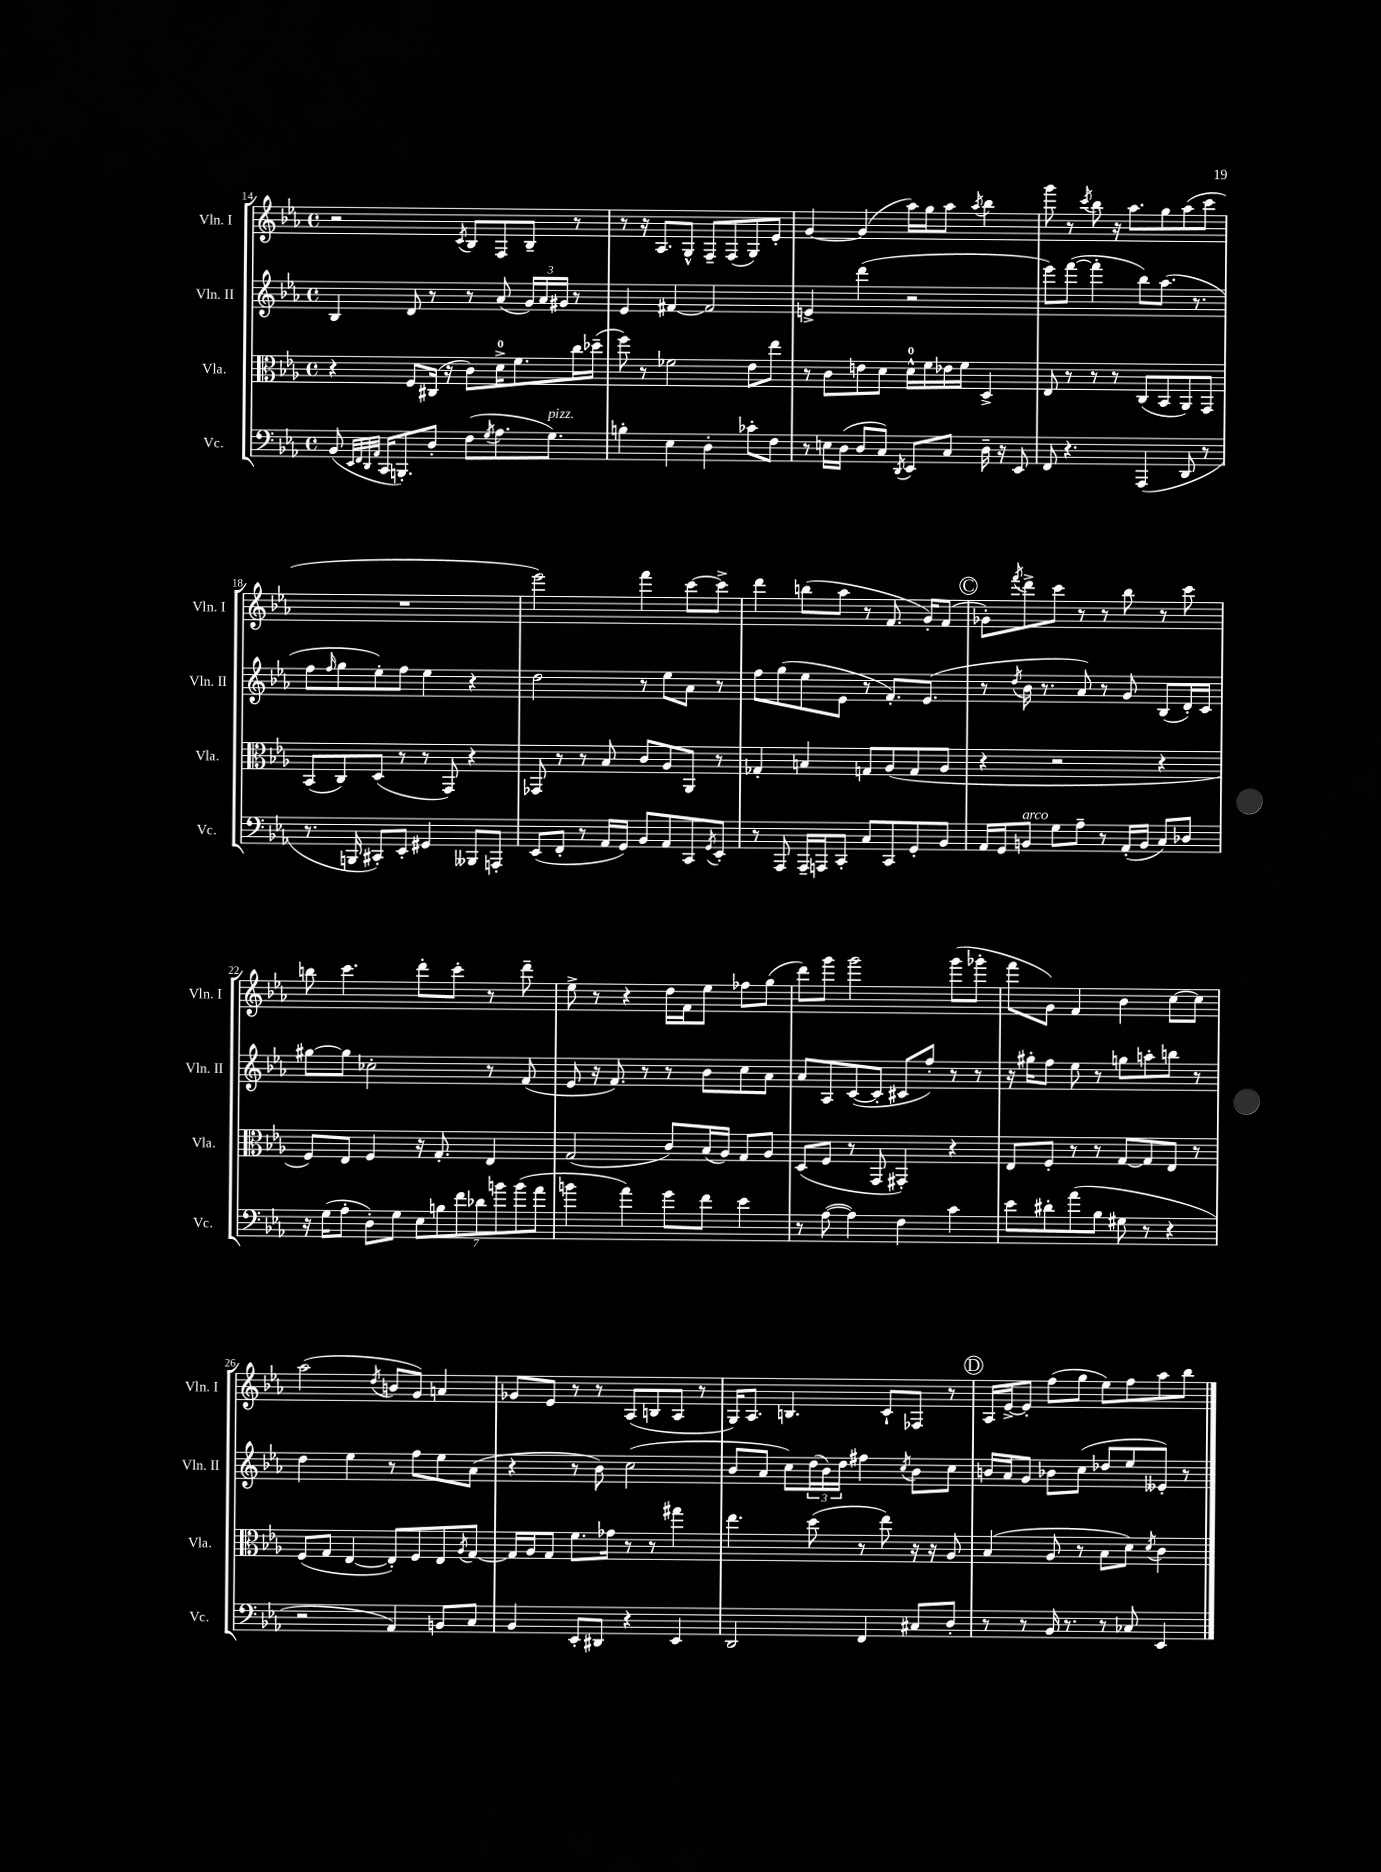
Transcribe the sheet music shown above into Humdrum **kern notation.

**kern	**kern	**kern	**kern
*staff4	*staff3	*staff2	*staff1
*clefF4	*clefC3	*clefG2	*clefG2
*k[b-e-a-]	*k[b-e-a-]	*k[b-e-a-]	*k[b-e-a-]
*M4/4	*M4/4	*M4/4	*M4/4
*met(c)	*met(c)	*met(c)	*met(c)
(8BB-	4r	4B-	2r
32qqEE-	.	.	.
32qqFF	.	.	.
32qqDD	.	.	.
32qqAA-	.	.	.
16CC	.	.	.
8.BBB')	.	.	.
.	8F	8d	.
8D'	(16C#	8r	.
.	16r	.	.
.	.	.	8qc
(8F	8c)	8r	8B-
8qG	.	.	.
8.A-	16d^	(8a-	8F
.	8.f	.	.
.	.	24g)	8B-~
.	.	24a-	.
8.G)	.	.	.
.	.	24g#	.
.	16cc	8r	8r
.	(16dd-~	.	.
=	=	=	=
4B'	8ff)	4e-	8r
.	8r	.	16r
.	.	.	8.A-
4E-	2f-	[4f#	.
.	.	.	8G^^
4D'	.	2f#]	8F~
.	.	.	(8F
8c-'	8e-	.	8G)
8F	8ee-	.	8e-'
=	=	=	=
8r	8r	4e^	[4g
16E	8c	.	.
(16D	.	.	.
8D	8e	(4ddd	(4g]
8C)	8d	.	.
8qDD	.	.	.
8EE-	16d^^	2r	16aa-)
.	16f	.	16gg
8C	16e-	.	8aa-
.	16f	.	.
.	.	.	8qaa-
16D~	4D^	.	4bb-
16r	.	.	.
8EE-	.	.	.
=	=	=	=
8FF	8E-	8eee-)	8ggg
4.r	8r	([8fff	8r
.	.	.	8qccc
.	8r	4fff']	8bb-
.	8r	.	16r
.	.	.	8.aa-
(4AAA-	(8C	8bb-)	.
.	8BB-	(8.aa-	8gg
8DD	8AA-)	.	(8aa-
.	.	8.r	.
8r	8GG	.	8ccc
=	=	=	=
8.r	(8BB-	8ff	1r
.	.	16qqff	.
.	8C)	8gg	.
16BBB	.	.	.
8CC#')	(8D	8ee-')	.
8EE-'	8r	8ff	.
4GG#	8r	4ee-	.
.	8GG)	.	.
8BBB--	4r	4r	.
8AAA'	.	.	.
=	=	=	=
(8EE-	8GG-	2dd	2eee-)
8FF'	8r	.	.
8r	8r	.	.
16AA-	8B-	.	.
16GG)	.	.	.
8BB-	8c	8r	4fff
8AA-	8A-	8ee-	.
8CC	8AA-	8a-	[8ccc
8qGG	.	.	.
8EE-'	8r	8r	8ccc^]
=	=	=	=
8r	4G-'	8ff	4ddd
8AAA-	.	(8gg	.
16AAA-~	4B	8ee-	(8bb
16AAA	.	.	.
8CC'	.	8e-	8aa-
8C	8G	8r	8r
8CC	(8A-	8.f')	8.f
8GG'	8G	.	.
.	.	(8.e-	16g')
8BB-	8A-	.	(8f
=	=	=	=
16AA-	4r	8r	8g-')
16GG	.	.	.
.	.	8qdd	8qfff
8BB	.	16b-	8ddd^
.	.	8.r	.
8G	2r	.	8ccc
8A-~	.	8a-)	8r
8r	.	8r	8r
(16AA-'	.	8g	8bb-
16BB	.	.	.
8C)	4r	(8B-	8r
8D-	.	16d')	8ccc
.	.	16c	.
=	=	=	=
16r	8F)	[8gg#	8bb
(16G	.	.	.
8A-'	8E-	8gg#]	4.ccc
8D')	4F	2cc-'	.
8G	.	.	.
14E-	16r	.	8ddd'
.	8.G'	.	.
14B	.	.	.
.	.	.	8ccc'
14f	.	.	.
14d-	.	.	.
.	4E-	8r	8r
14b	.	.	.
(14b	.	.	.
.	.	(8f	8ddd~
14a-	.	.	.
=	=	=	=
4b	(2G	8e-	8ee-^
.	.	16r	8r
.	.	8.f)	.
4a-)	.	.	4r
.	.	8r	.
8g	8c)	8r	16dd
.	.	.	16f
8f	(16B-	8b-	8ee-
.	16A-)	.	.
4e-	8G	8cc	8ff-
.	8A-	8a-	(8gg
=	=	=	=
8r	(8D	8a-	8ddd)
([8A-	8F	8A-	8ggg
4A-])	8r	([8c	2ggg
.	8GG	8c']	.
4F	4GG#')	8c#	.
.	.	8ff')	.
4c	4r	8r	(8ggg
.	.	8r	8ggg-'
=	=	=	=
8e-	8E-	16r	8fff
.	.	16gg#'	.
8d#'	8F'	8ff	8g)
(8a-	8r	8ee-	4f
8B-	8r	8r	.
8G#	[8G	8gg	4b-
8r	8G]	8aa'	.
4r	8E-	8bb	[8cc
.	8r	8r	8cc]
=	=	=	=
2r	(8F	4dd	(2aa-
.	8G	.	.
.	[4E-	4ee-	.
.	.	.	8qdd
4AA-)	8E-'])	8r	8b
.	8F	8ff	8g)
8BB	8E-	8ee-	4a
.	8qA-	.	.
8C	[8G	(8a-	.
=	=	=	=
4BB-	16G]	4r	8g-
.	16A-	.	.
.	8G	.	8e-
8EE-'	8.f	8r	8r
8DD#	.	8b-)	8r
.	16g-	.	.
4r	8r	(2cc	(8A-
.	8r	.	8B
4EE-	4gg#	.	8A-
.	.	.	8r
=	=	=	=
2DD	4.ee-	8b-	16G)
.	.	.	8.A-
.	.	8a-	.
.	.	8cc)	4.B
.	(8dd	(24dd	.
.	.	24b-)	.
.	.	24dd	.
4FF	8r	4ff#	.
.	8ee-)	.	8c`
.	.	8qcc	.
8C#	16r	8b-	8F-
.	16r	.	.
8D'	8A-	8cc	8r
=	=	=	=
8r	(4B-	16b	16A-
.	.	16a-	[16e-^
8r	.	8g	8e-']
16BB-	8A-	8b-	(8ff
8.r	.	.	.
.	8r	(8cc	8gg
8r	8B-	8dd-	8ee-)
8C-	8d)	8ee-	8ff
.	8qd	.	.
4EE-	4c	8e--')	8aa-
.	.	8r	8bb-
==	==	==	==
*-	*-	*-	*-
